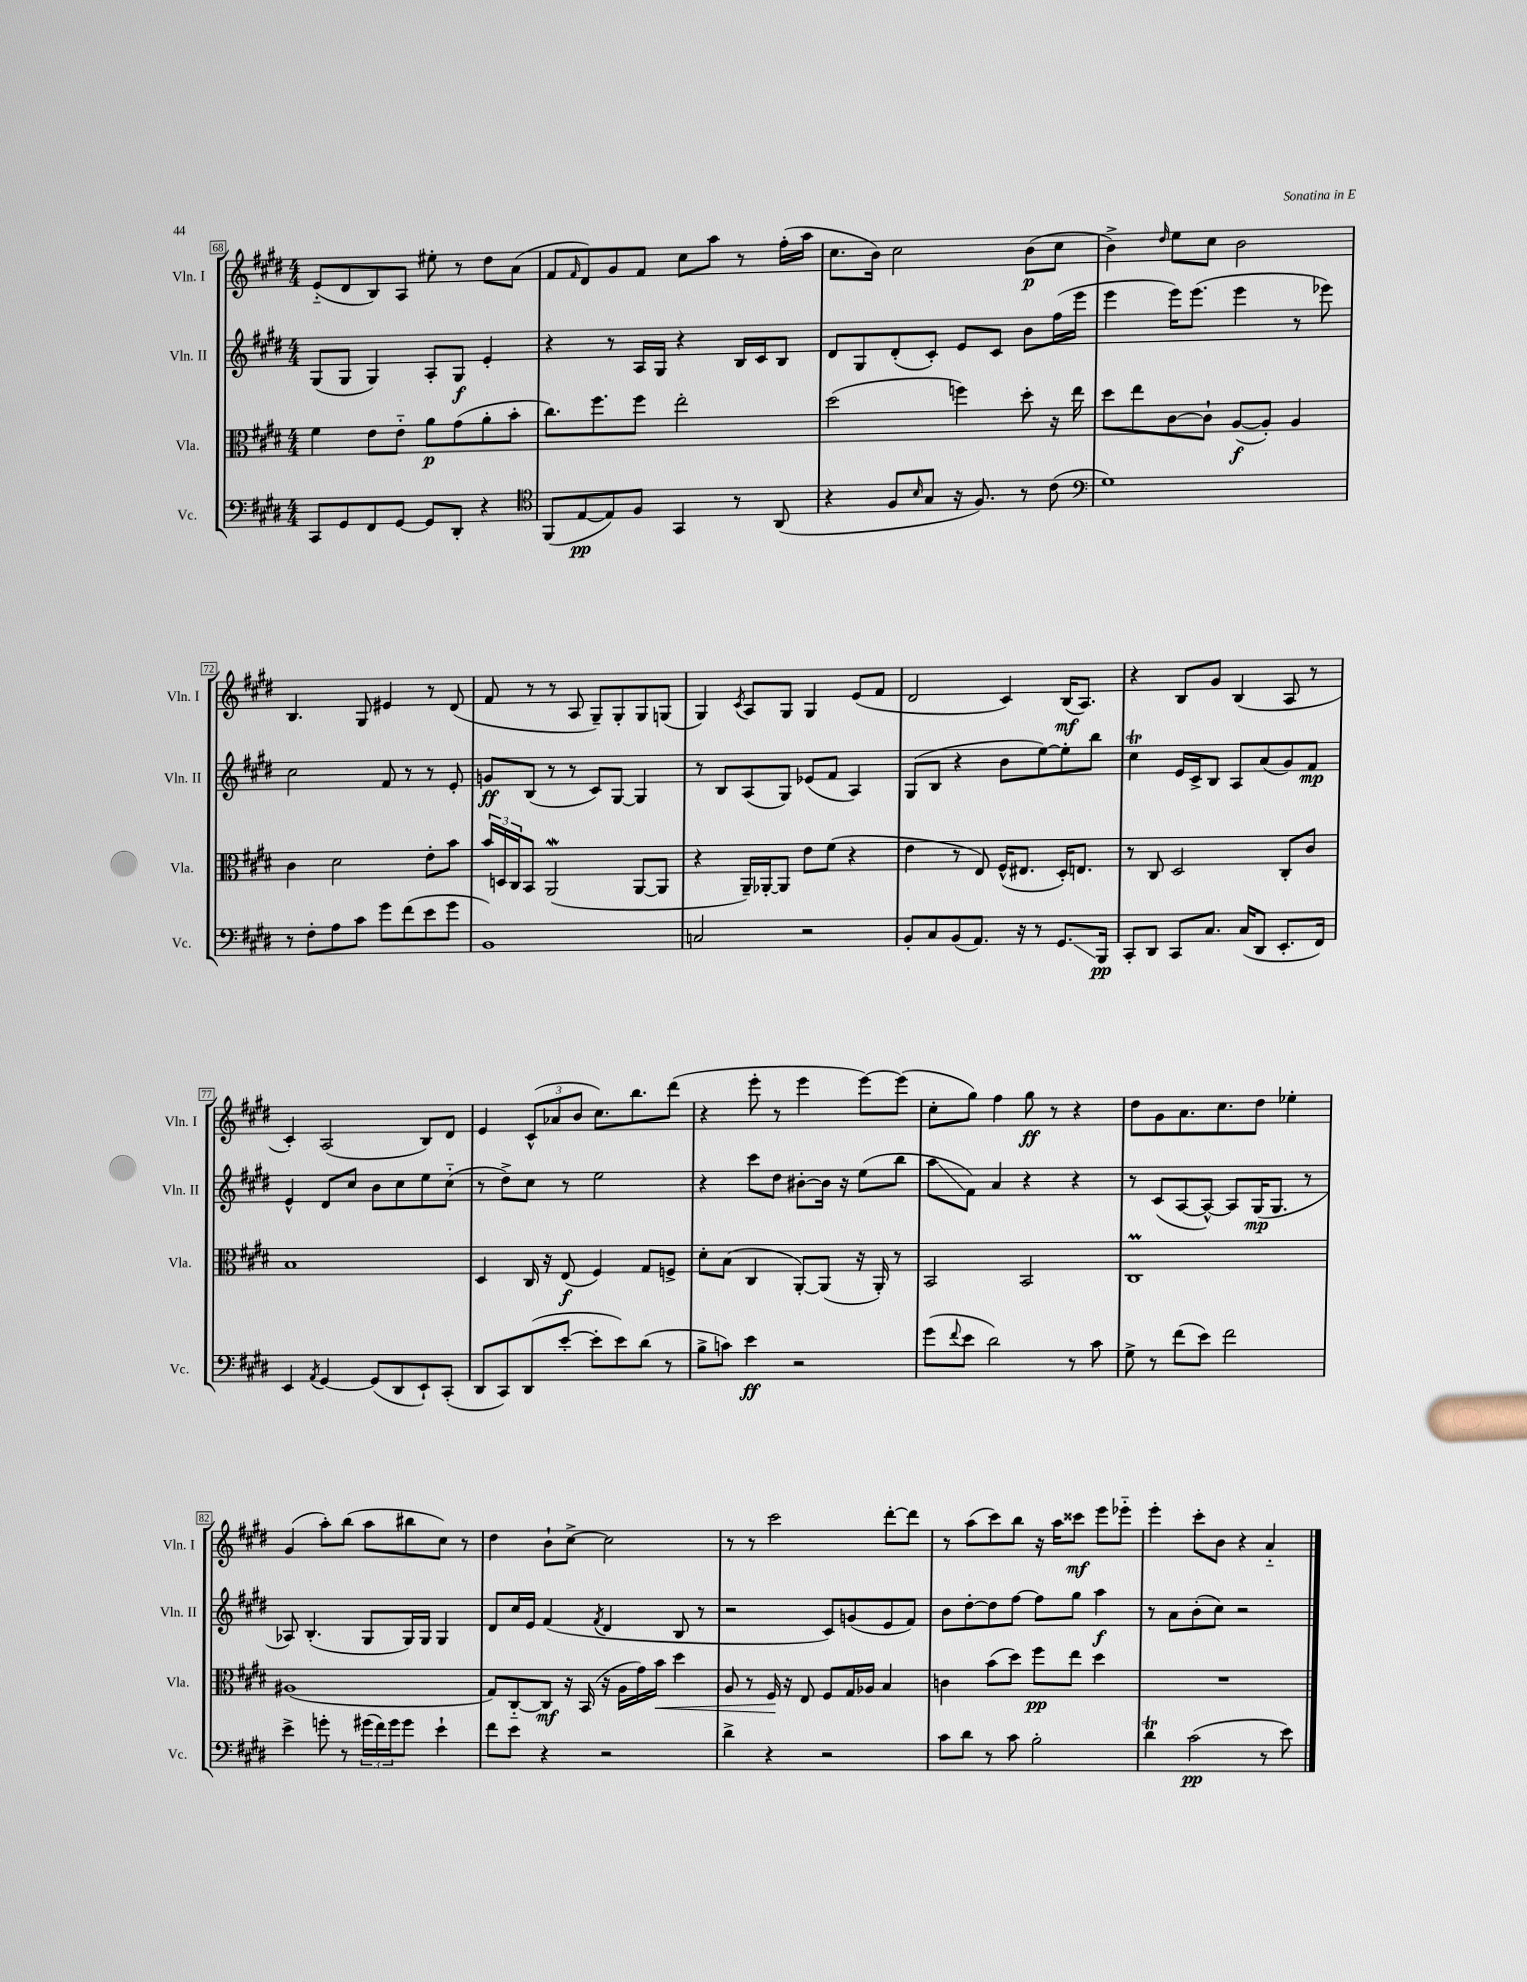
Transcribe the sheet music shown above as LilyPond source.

<<
\new StaffGroup <<
\new Staff = "s0" \with { instrumentName = "Vln. I" shortInstrumentName = "Vln. I" } {
    \clef treble \key e \major \numericTimeSignature \time 4/4
    e'8-_( dis'8 b8) a8 eis''8-. r8 dis''8 a'8( |
    fis'8 \grace { fis'16 } dis'8) gis'8 fis'8 cis''8 a''8 r8 fis''16-.( a''16 |
    cis''8. b'16) cis''2 b'8\p( cis''8 |
    b'4->) \grace { dis''16 } e''8 cis''8 b'2 |
    b4. gis8 eis'4 r8 dis'8( |
    fis'8 r8 r8 a8 gis8--) gis8-. gis8 g8( |
    gis4) \acciaccatura { cis'8 } a8 gis8 gis4 e'8( fis'8 |
    dis'2 cis'4) b16\mf( a8.) |
    r4 b8 gis'8 b4( a8 r8 |
    cis'4-.) a2( b8) dis'8 |
    e'4 \tuplet 3/2 { cis'8-^( aes'8 b'8 } cis''8.) b''8. dis'''8( |
    r4 e'''8-. r8 e'''4 e'''8~) e'''8( |
    cis''8-. gis''8) fis''4 gis''8\ff r8 r4 |
    dis''8 gis'8 a'8. cis''8. dis''8 ees''4-. |
    gis'4( a''8-.) b''8( a''8 bis''8 cis''8) r8 |
    dis''4 b'8-! cis''8~-> cis''2 |
    r8 r8 cis'''2 dis'''8~-. dis'''8 |
    r8 a''8( cis'''8) b''8 r16 a''16 cisis'''8\mf e'''8 ees'''8-_ |
    e'''4-. cis'''8-. b'8 r4 a'4-_ \bar "|." |
}
\new Staff = "s1" \with { instrumentName = "Vln. II" shortInstrumentName = "Vln. II" } {
    \clef treble \key e \major \numericTimeSignature \time 4/4
    gis8( gis8 gis4) a8-. gis8\f e'4-. |
    r4 r8 a16 gis16 r4 b16 cis'16 b8 |
    dis'8 gis8 dis'8-.( cis'8-.) e'8 cis'8 b'8 fis''16( e'''16 |
    e'''4 e'''16) e'''8.( e'''4 r8 ees'''8) |
    cis''2 fis'8 r8 r8 e'8-. |
    g'8\ff b8( r8 r8 cis'8) gis8~ gis4 |
    r8 b8 a8( gis8) ees'8( fis'8 a4) |
    gis8( b8 r4 b'8 e''8~) e''8-. b''8 |
    cis''4\trill e'16 cis'16-> b8 a8 a'8( gis'8) fis'8\mp |
    e'4-^ dis'8 cis''8 b'8 cis''8 e''8 cis''8-_( |
    r8 dis''8->) cis''8 r8 e''2 |
    r4 cis'''8 dis''8 bis'8~-. bis'16 r16 e''8( b''8 |
    a''8\glissando fis'8) a'4 r4 r4 |
    r8 cis'8( a8~ a8~-^) a8 gis16\mp( gis8. r8 |
    aes8) b4.-.( gis8 gis16) gis16 gis4 |
    dis'8 cis''16 e'16 fis'4( \acciaccatura { fis'8 } dis'4 b8 r8 |
    r2 cis'8) g'8( e'8 fis'8) |
    b'8 dis''8~-. dis''8 fis''8~ fis''8 gis''8 a''4\f |
    r8 a'8 b'8-.( cis''8) r2 \bar "|." |
}
\new Staff = "s2" \with { instrumentName = "Vla." shortInstrumentName = "Vla." } {
    \clef alto \key e \major \numericTimeSignature \time 4/4
    fis'4 e'8 e'8-_ a'8\p gis'8( a'8-. b'8-. |
    cis''8.) fis''8. fis''8 e''2-. |
    dis''2( f''4) dis''8-. r16 e''16 |
    dis''8 e''8 cis'8~ cis'8-! a8~\f( a8-.) a4 |
    cis'4 dis'2 e'8-. b'8 |
    \tuplet 3/2 { b'16 d16 cis16 } b,8 a,2\mordent( a,8~ a,8 |
    r4 a,16--) aes,16~-. aes,8 e'8 fis'8( r4 |
    e'4 r8 e8) fis16-^( eis8. dis16-.) e8. |
    r8 cis8 dis2 cis8-. cis'8 |
    b1 |
    dis4 cis16 r16 e8\f( fis4) gis8 f8-> |
    dis'8-. b8( cis4 a,8~-.) a,8( r16 a,16-.) r8 |
    b,2 b,2 |
    cis1\prall |
    ais1( |
    gis8) cis8~-_ cis8\mf r16 b,16( r16 a16 gis'16) b'16\< dis''4 |
    a8 r8 fis16\! r16 e8 fis8 gis16 aes16 b4 |
    c'4 b'8( dis''8) fis''8\pp e''8 dis''4 |
    R1 \bar "|." |
}
\new Staff = "s3" \with { instrumentName = "Vc." shortInstrumentName = "Vc." } {
    \clef bass \key e \major \numericTimeSignature \time 4/4
    cis,8 gis,8 fis,8 gis,8~ gis,8 dis,8-. r4 |
    \clef tenor fis,8( e8~\pp e8) fis8 gis,4 r8 a,8( |
    r4 fis8 \grace { b16 } gis8 r16 fis8.) r8 cis'8( |
    \clef bass gis1) |
    r8 fis8-. a8 cis'8 gis'8 fis'8( e'8 gis'8 |
    b,1) |
    c2 r2 |
    b,8-. cis8 b,8( a,8.) r16 r8 gis,8.\glissando b,,16\pp |
    cis,8-. dis,8 cis,8 cis8. cis16( dis,8 e,8.-. fis,16) |
    e,4 \acciaccatura { a,8 } gis,4~ gis,8( dis,8 e,8-!) cis,8-.( |
    dis,8 cis,8) dis,8( e'8~-. e'8-. e'8) dis'8( r8 |
    b8-> c'8) e'4\ff r2 |
    gis'8( \appoggiatura { fis'8 } e'8 dis'2) r8 cis'8 |
    gis8-> r8 fis'8( e'8) fis'2 |
    e'4-> g'8-. r8 \tuplet 3/2 { gis'16( fis'16) gis'16 } gis'8 e'4-! |
    fis'8 e'8 r4 r2 |
    dis'4-> r4 r2 |
    cis'8 dis'8 r8 cis'8 b2-. |
    dis'4\trill cis'2\pp( r8 e'8) \bar "|." |
}
>>
>>
\layout { \context { \Score currentBarNumber = #68 \override BarNumber.stencil = #(make-stencil-boxer 0.1 0.3 ly:text-interface::print) } }
